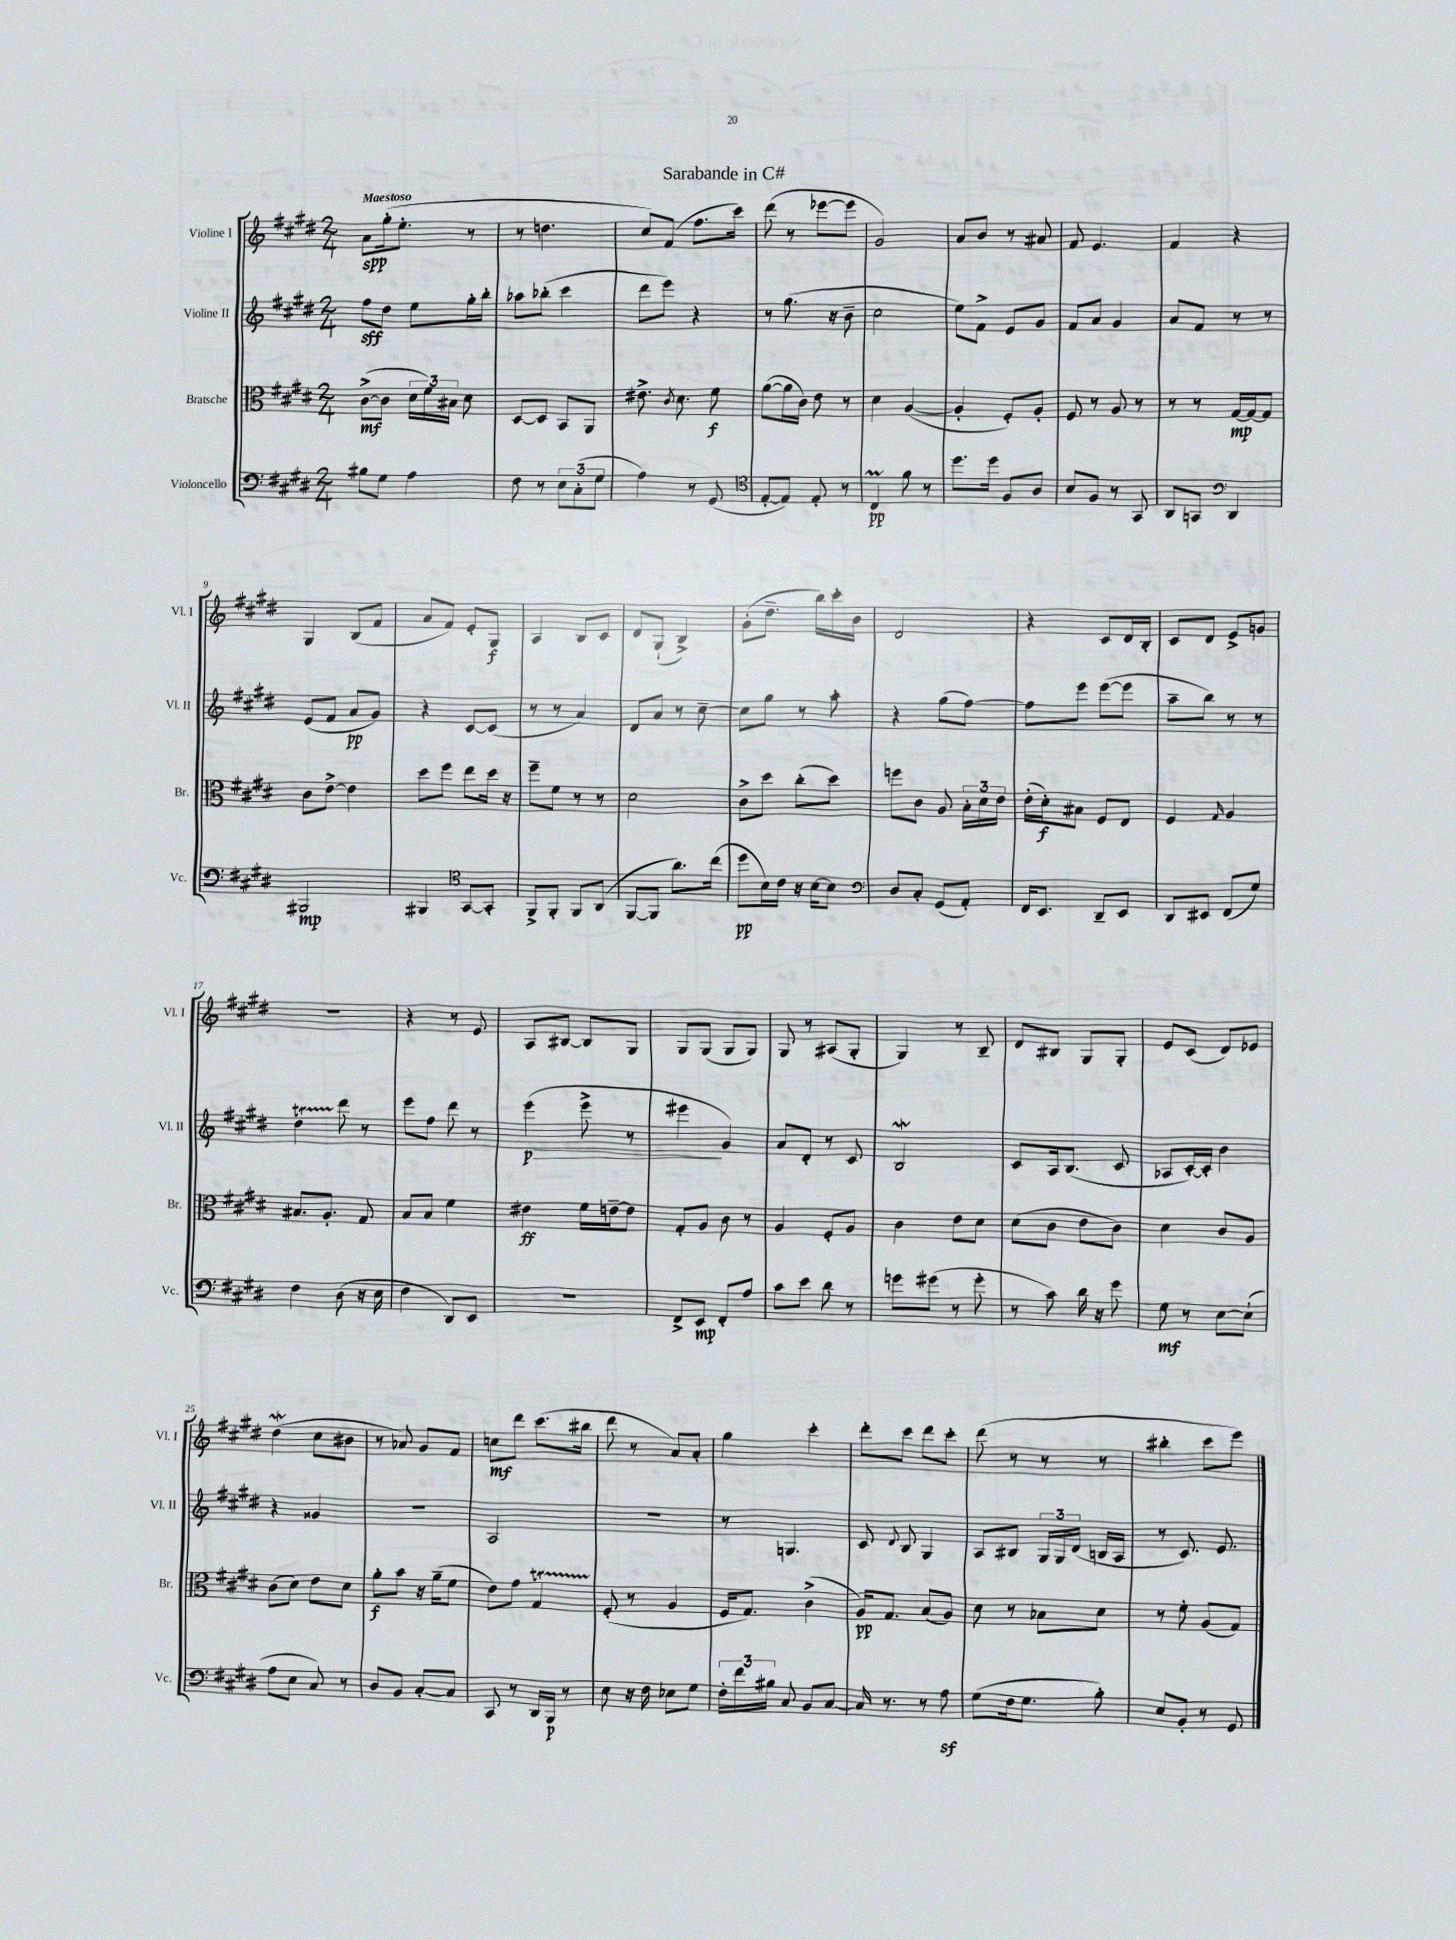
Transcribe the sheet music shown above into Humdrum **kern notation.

**kern	**kern	**kern	**kern
*staff4	*staff3	*staff2	*staff1
*clefF4	*clefC3	*clefG2	*clefG2
*k[f#c#g#d#]	*k[f#c#g#d#]	*k[f#c#g#d#]	*k[f#c#g#d#]
*M2/4	*M2/4	*M2/4	*M2/4
8B#	([8c#^	8ff#	8a
8G#	8c#]	8dd#	(16gg#'
.	.	.	8.ee'
4A	24d#	8ee	.
.	24f#)	.	.
.	24B#	.	.
.	8d#	16gg#'	8r
.	.	16bb'	.
=	=	=	=
8F#	[8D#	8aa-	8r
8r	8D#]	(8bb-'	4.dd
12E	8BB	4ccc#	.
(12C#'	.	.	.
.	8AA	.	.
12G#	.	.	.
=	=	=	=
4A)	8.e#^	8ddd#	8cc#)
.	.	8eee)	(8f#
.	8qc#	.	.
.	8.d#	.	.
8r	.	4r	8.ff#
(8GG#	8f#	.	.
.	.	.	16ccc#)
=	=	=	=
*clefC4	*	*	*
[8E'	([8a	8r	(8ddd#
8E])	16a]	(8.gg#	8r
.	16c#)	.	.
8E'	8e	.	[8eee-
.	.	16r	.
8r	8r	8b~	8eee-]
=	=	=	=
4C#	4d#	2cc#	2g#)
8f#	([4A	.	.
8r	.	.	.
=	=	=	=
8.dd#	4A']	8ee)	8a
.	.	8f#^	8b
16dd#	.	.	.
8F#	8F#')	8e	8r
8A	8A'	8g#	8a#
=	=	=	=
8B	8F#	8f#	8f#
8F#	8r	8a	4.e
8r	8A	4g#	.
8GG#	8r	.	.
=	=	=	=
8AA	8r	8a	4f#
8GG	8r	8f#	.
*clefF4	*	*	*
4DD#	[16G#	8r	4r
.	16G#_	.	.
.	8G#]	8r	.
=	=	=	=
2BBB#	8c#	(8e	4G#
.	[8e^	8f#	.
.	4e]	8a	(8B
.	.	8g#)	8f#
=	=	=	=
4BBB#	8dd#	4r	8a
.	8ff#	.	8f#)
*clefC4	*	*	*
[8GG#	8ee	[8c#	8e'
8GG#']	16dd#	(8c#]	8G#
.	16r	.	.
=	=	=	=
8FF#^	8ff#~	8r	4A
8FF#'	8f#	8r	.
8FF#	8r	4a)	8B
(8AA	8r	.	8c#
=	=	=	=
[8FF#	2d#	8d#	8d#
8FF#]	.	8a	(8G#`
8.a)	.	8r	4B^)
.	.	[8cc#~	.
(16cc#	.	.	.
=	=	=	=
8dd#	8c#^	8cc#]	(8g#'
16B)	8dd#	8gg#	8.dd#~
16c#	.	.	.
16r	(8cc#'	8r	.
[16B	.	.	16bb)
8B]	8dd#)	8aa'	16ccc#'
.	.	.	16b
=	=	=	=
*clefF4	*	*	*
8D#	8ff	4r	2d#
8C#'	8c#	.	.
(8GG#	8A	(8gg#	.
8AA')	24B'	[8ff#)	.
.	24d#	.	.
.	24e	.	.
=	=	=	=
16FF#	(16e'	8ff#]	4r
8.EE	16d#')	.	.
.	8B#	8eee	.
8DD#~	8F#	([8eee	8c#
8EE	8E	8eee]	16d#
.	.	.	16B'
=	=	=	=
8DD#	4F#	8aa~	8c#
8EE#	.	8bb)	8d#
.	16qqG#	.	.
(8FF#	4A	8r	8e^
8G#)	.	8r	8g
=	=	=	=
4F#	8.B#	4dd#	2r
.	8.A'	.	.
(8D#	.	8ddd#	.
16r	8G#	8r	.
16E	.	.	.
=	=	=	=
4F#	8B	8eee	4r
.	8B	8ff#	.
8DD#)	4f#	8ddd#	8r
8EE	.	8r	8e
=	=	=	=
2r	4e#	(4eee	8A
.	.	.	[8B#
.	16f#	8eee^	8B#]
.	[16e~	.	.
.	8e]	8r	8G#
=	=	=	=
8FF#^	8G#'	4eee#	8G#
8EE	8A	.	(8G#
8FF#'	8c#	4g#)	8G#
8A	8r	.	8G#)
=	=	=	=
8c#	4A	8a	8G#
8e	.	8d#'	8r
8d#	8F#'	8r	(8A#
8r	8A	8c#	8G#'
=	=	=	=
8g	4c#	2B	4G#)
(8g#	.	.	.
8r	8e	.	8r
8g#'	8d#	.	8B~
=	=	=	=
8r	(8d#	8c#	8d#
8c#)	8c#	16A	8B#
.	.	(8.B	.
16d#	8e	.	8G#
16r	.	.	.
8g#	8c#)	8c#	8G#'
=	=	=	=
8G#	4d#	8A-	8e
8r	.	[16c#')	(8c#
.	.	16c#']	.
[8E	8c#	4b	8d#)
(8E`]	8A	.	8e-
=	=	=	=
8A	(8c#	4r	(4dd#
8E	8d#)	.	.
8C#)	8e	4g##	8cc#
8r	8d#	.	8b#
=	=	=	=
8D#	8a'	2r	8r
8BB	8b	.	8a-)
[8C#'	16r	.	8g#
.	(16a~	.	.
8C#]	8f#	.	8f#
=	=	=	=
8CC#	8e)	2A	8cc
8r	8g#	.	8ddd#
16DD#	4G#	.	(8.ccc#
16BBB	.	.	.
8r	.	.	.
.	.	.	16bb#
=	=	=	=
8E	(8F#'	2r	8ddd#
16r	8r	.	8r
16F#	.	.	.
8E-	4A	.	8a)
8G#	.	.	8a'
=	=	=	=
24F#'	16F#	8r	4gg#
24f#	.	.	.
.	8.G#)	.	.
24B#	.	.	.
8C#	.	4.G	.
8BB	(4c#^	.	4ccc#'
[8C#	.	.	.
=	=	=	=
16C#]	16A)	8c#	8ddd#'
8.r	8.G#	.	.
.	.	8qqd#	.
.	.	8B	8ccc#
8r	(8B	4G#	8ddd#
8A	8A)	.	8ccc#'
=	=	=	=
(8G#	8d#	8A	(8ddd#
16F#	8r	8B#	8r
8.G#	.	.	.
.	8B-	24G#	8r
.	.	24G#	.
.	.	(24d#	.
8B')	8d#	16B	8r
.	.	16A	.
=	=	=	=
8E	8r	8r	4bb#'
8BB'	8f#'	8.c#)	.
8r	(8A	.	8ccc#
.	.	8.e	.
8GG#	8G#)	.	8eee)
==	==	==	==
*-	*-	*-	*-
